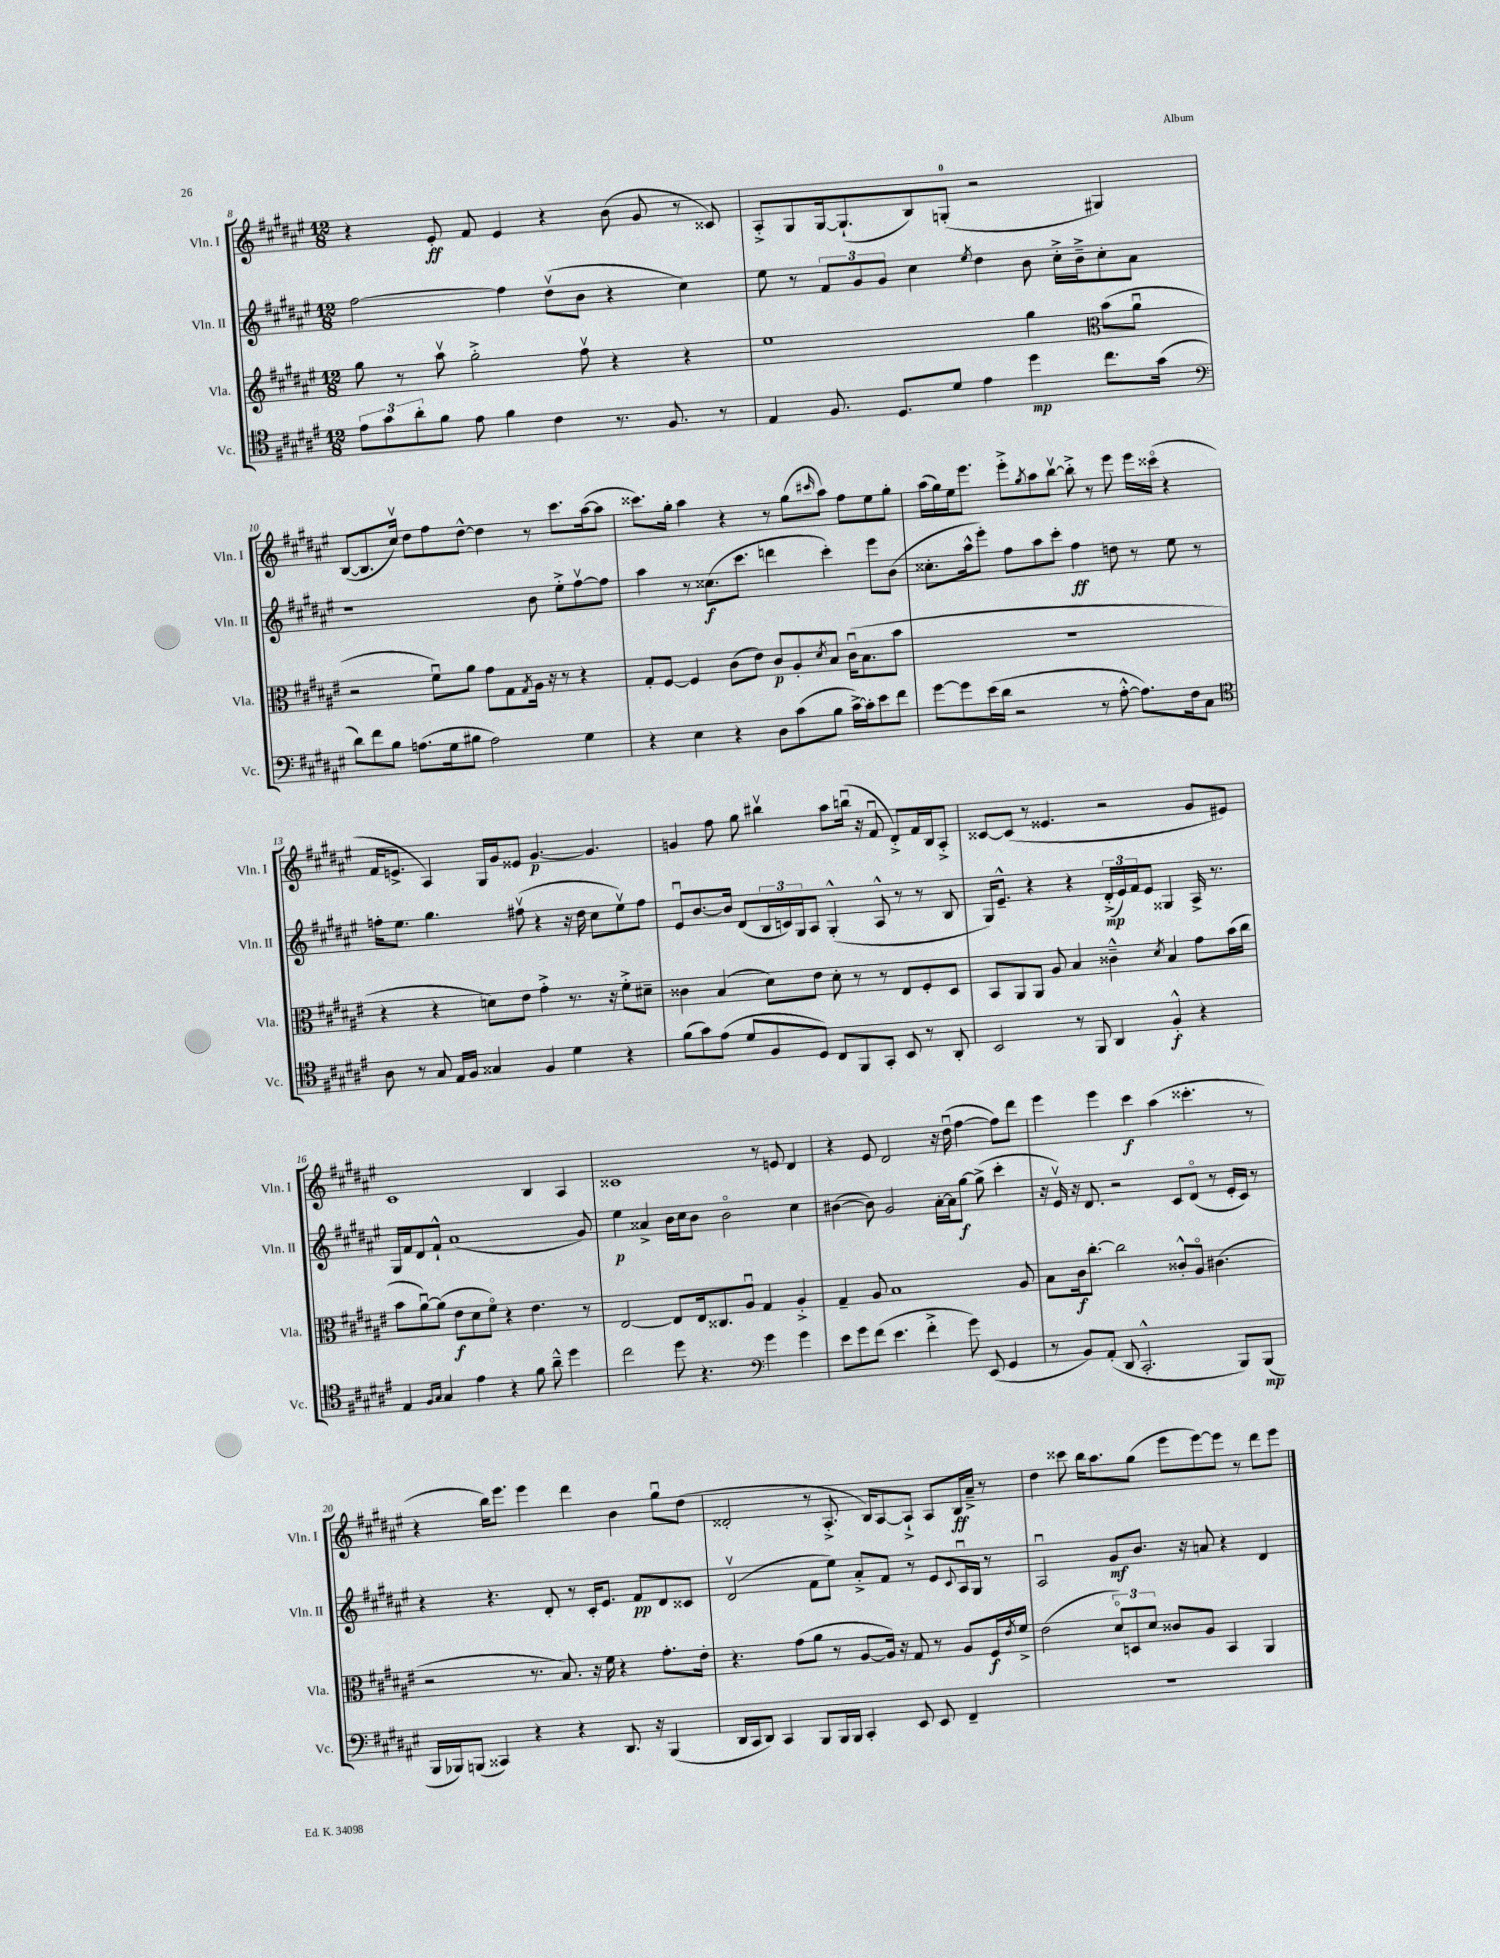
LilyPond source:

<<
\new StaffGroup <<
\new Staff = "s0" \with { instrumentName = "Vln. I" shortInstrumentName = "Vln. I" } {
    \clef treble \key fis \major \numericTimeSignature \time 12/8
    r4 eis'8-.\ff fis'8 eis'4 r4 b'8( gis'8 r8 cisis'8) |
    ais8-.-> gis8 gis16~ gis8.-!( b8) g8-0-.( r2 gis4) |
    b8~( b8. cis''16\upbow) dis''8 fis''8 dis''8~-^ dis''4 r8 cis'''8. ais''16~( ais''8 |
    cisis'''8.) gis''16-. ais''4 r4 r8 gis''8( \grace { cis'''16 } ais''8) fis''8 eis''8 gis''8-. |
    ais''16( gis''16) eis''16 eis'''8. eis'''8-.-> \acciaccatura { gis''8 } ais''8 b''8~\upbow b''8-.-> r8 eis'''8 eis'''16 cisis'''16\flageolet( r4 |
    fis'16 e'8.-> ais4) gis16 gis'16 eisis'8 gis'4.~\p gis'4. |
    g'4 fis''8 gis''8 bis''4\upbow ais''8 b''16\downbow( r16 fis'8\downbow dis'8-.->) fis'16 b16 ais8-.-> |
    cisis'8~ cisis'8( r8 eisis'4. r2 gis'8 eis'8) |
    cis'1 b4 ais4 |
    cisis'1 r8 e'8 dis'4 |
    r4 eis'8 dis'2 r16 dis''16\downbow( fis''4~ fis''8) dis'''8 |
    eis'''4 eis'''4 cis'''4\f ais''4( cisis'''4.-. r8 |
    r4 b''16) eis'''8. eis'''4 dis'''4 b'4 gis''8\downbow dis''8( |
    disis'2-. r8 ais8.-.-> b16) ais8~ ais8-!-> ais8 b16\ff ais'16---> r8 |
    dis''4 cisis'''8 b''16 ais''8. gis''8( eis'''8 eis'''8~) eis'''8 r8 dis'''8 eis'''8 \bar "|." |
}
\new Staff = "s1" \with { instrumentName = "Vln. II" shortInstrumentName = "Vln. II" } {
    \clef treble \key fis \major \numericTimeSignature \time 12/8
    fis''2~ fis''4 dis''8\upbow( b'8 r4 cis''4) |
    eis''8 r8 \tuplet 3/2 { fis'8 gis'8 gis'8 } cis''4 \acciaccatura { eis''8 } dis''4 b'8 cis''16-.-> b'16---> cis''8-. ais'8 |
    r1 b'8 eis''8-.-> fis''8~\upbow fis''8 |
    ais''4 r8 cisis''8.\f( cis'''8. d'''4 cis'''4-.) eis'''8 b'8( |
    cisis''8.-. ais''16-^ eis'''8-.) fis''8 ais''8 cis'''8-. fis''4\ff d''8 r8 eis''8 r8 |
    f''16-. eis''8. gis''4. fis''8\upbow( r4 r16 dis''16 cis''8 eis''8\upbow) fis''8 |
    eis'8\downbow b'8.~ b'16 dis'8( \tuplet 3/2 { b16 c'16) gis16 } ais8 gis4-.-^( ais8-^ r8 r8 b8 |
    gis16) eis'8.---^ r4 r4 \tuplet 3/2 { dis'16-.->\mp( eis'16) fis'16 } eis'8 gisis4 ais16-> r8. |
    gis16 fis'16 dis'8 fis'8-!-^ ais'1( gis'8) |
    eis''4\p aisis'4-> b'16 cis''16 b'8 b'2\flageolet cis''4 |
    bis'4~( bis'8) gis'2 ais'16~-. ais'16 gis''8~\f gis''8->( cis'''4-. |
    r16 eis'16\upbow) r16 dis'8. r2 cis'8 dis'8\flageolet( r8 eis'16-. cis'16) r8 |
    r4 r4. dis'8-. r8 cis'16-. eis'8. fis'8\pp dis'8 cisis'8 |
    dis'2\upbow( fis'8 eis''8) ais'8-.-> fis'8 r8 eis'8 \appoggiatura { cis'8 } ais16\downbow gis16 r8 |
    ais2\downbow gis'8\mf b'8. r16 a'8 r4 dis'4 \bar "|." |
}
\new Staff = "s2" \with { instrumentName = "Vla." shortInstrumentName = "Vla." } {
    \clef treble \key fis \major \numericTimeSignature \time 12/8
    gis''8 r8 ais''8\upbow gis''2-.-> fis''8\upbow r4 r4 |
    eis''1 gis''4 \clef alto b'8( ais'8\downbow |
    r2 fis'8\downbow) ais'8 gis'8 gis8 \acciaccatura { gis8 } ais16 r16 r8 r4 |
    gis8-. fis8~ fis4 cis'8( eis'8) cis'8\p ais8-. \acciaccatura { dis'8 } b8 cis'16\downbow( b8. b'8 |
    R1. |
    r4 r4 d'8) eis'8 gis'4-.-> r8. r16 fis'8-.-> dis'8-- |
    cisis'4 b4( dis'8) eis'8 dis'8-. r8 r8 eis8 fis8-. dis8 |
    b,8 ais,8 ais,8 ais8 b4 cisis'4---^ \acciaccatura { dis'8 } b4 gis'8 b'16( cis''16 |
    b'8 ais'8~\downbow) ais'8( eis'8\f dis'8 fis'8\flageolet) r4 eis'4. r8 |
    eis2~ eis8 eis16 cisis8. ais8\downbow gis4 ais4-.-> |
    gis4-- ais8 b1 ais8 |
    b8 cis'16\f cis''8.~-. cis''2 cisis'8-.-^ ais8\flageolet cis'4.( |
    r2 r8. b8.) r16 fis'16 r4 gis'8.-. eis'16-. |
    r4. gis'8( ais'8 r8 ais8~ ais16) r16 gis8 r8 ais8 fis16\f \acciaccatura { eis'8 } fis'16-> |
    eis'2( \tuplet 3/2 { dis'8\flageolet) d8 dis'8 } cisis'8 ais8 b,4 ais,4 \bar "|." |
}
\new Staff = "s3" \with { instrumentName = "Vc." shortInstrumentName = "Vc." } {
    \clef tenor \key fis \major \numericTimeSignature \time 12/8
    \tuplet 3/2 { eis'8 gis'8 ais'8-. } fis'8 eis'8 fis'4 cis'4 r8. fis8. r8 |
    eis4 fis8. dis8. dis'8 eis'4 dis''4\mp cis''8. gis'16( |
    \clef bass dis'8) fis'8 b8 a8.( gis16 bis8 a2) gis4 |
    r4 eis4 r4 dis8 cis'8( b8 cis'16~->) cis'16-. eis'8 fis'8 |
    gis'8~ gis'8 eis'16( dis'16 r2 r8 ais8~-.-^ ais8.) fis16 cis8 |
    \clef tenor ais8 r8 gis8 eis16 fis16 gisis4 fis4 dis'4 r4 |
    fis'8( gis'8) eis'8( dis'8 fis8 dis8) cis8 fis,8 gis,8-. b,8 r8 ais,8-. |
    b,2 r8 fis,8 ais,4 fis4-.-^\f r4 |
    eis4 \grace { fis16 gis16 } gis4 eis'4 r4 fis'8 ais'8---^ dis''4 |
    cis''2 dis''8 r4. \clef bass gis'4 gis'4 |
    eis'8 gis'8 fis'8( eis'4. fis'4-.-> gis'8) eis,8( gis,4 |
    r8 b,8) ais,8-.( dis,8 cis,2.-.-^ b,,8) b,,8\mp( |
    b,,16 bes,,16) b,,8( cisis,4) r4 r4 dis,8. r16 b,,4( |
    dis,16 cis,16 dis,8) cis,4 b,,8 b,,16 b,,16 cis,4-. eis,8 eis,8 fis,4-- |
    R1. \bar "|." |
}
>>
>>
\layout { \context { \Score currentBarNumber = #8 } }
